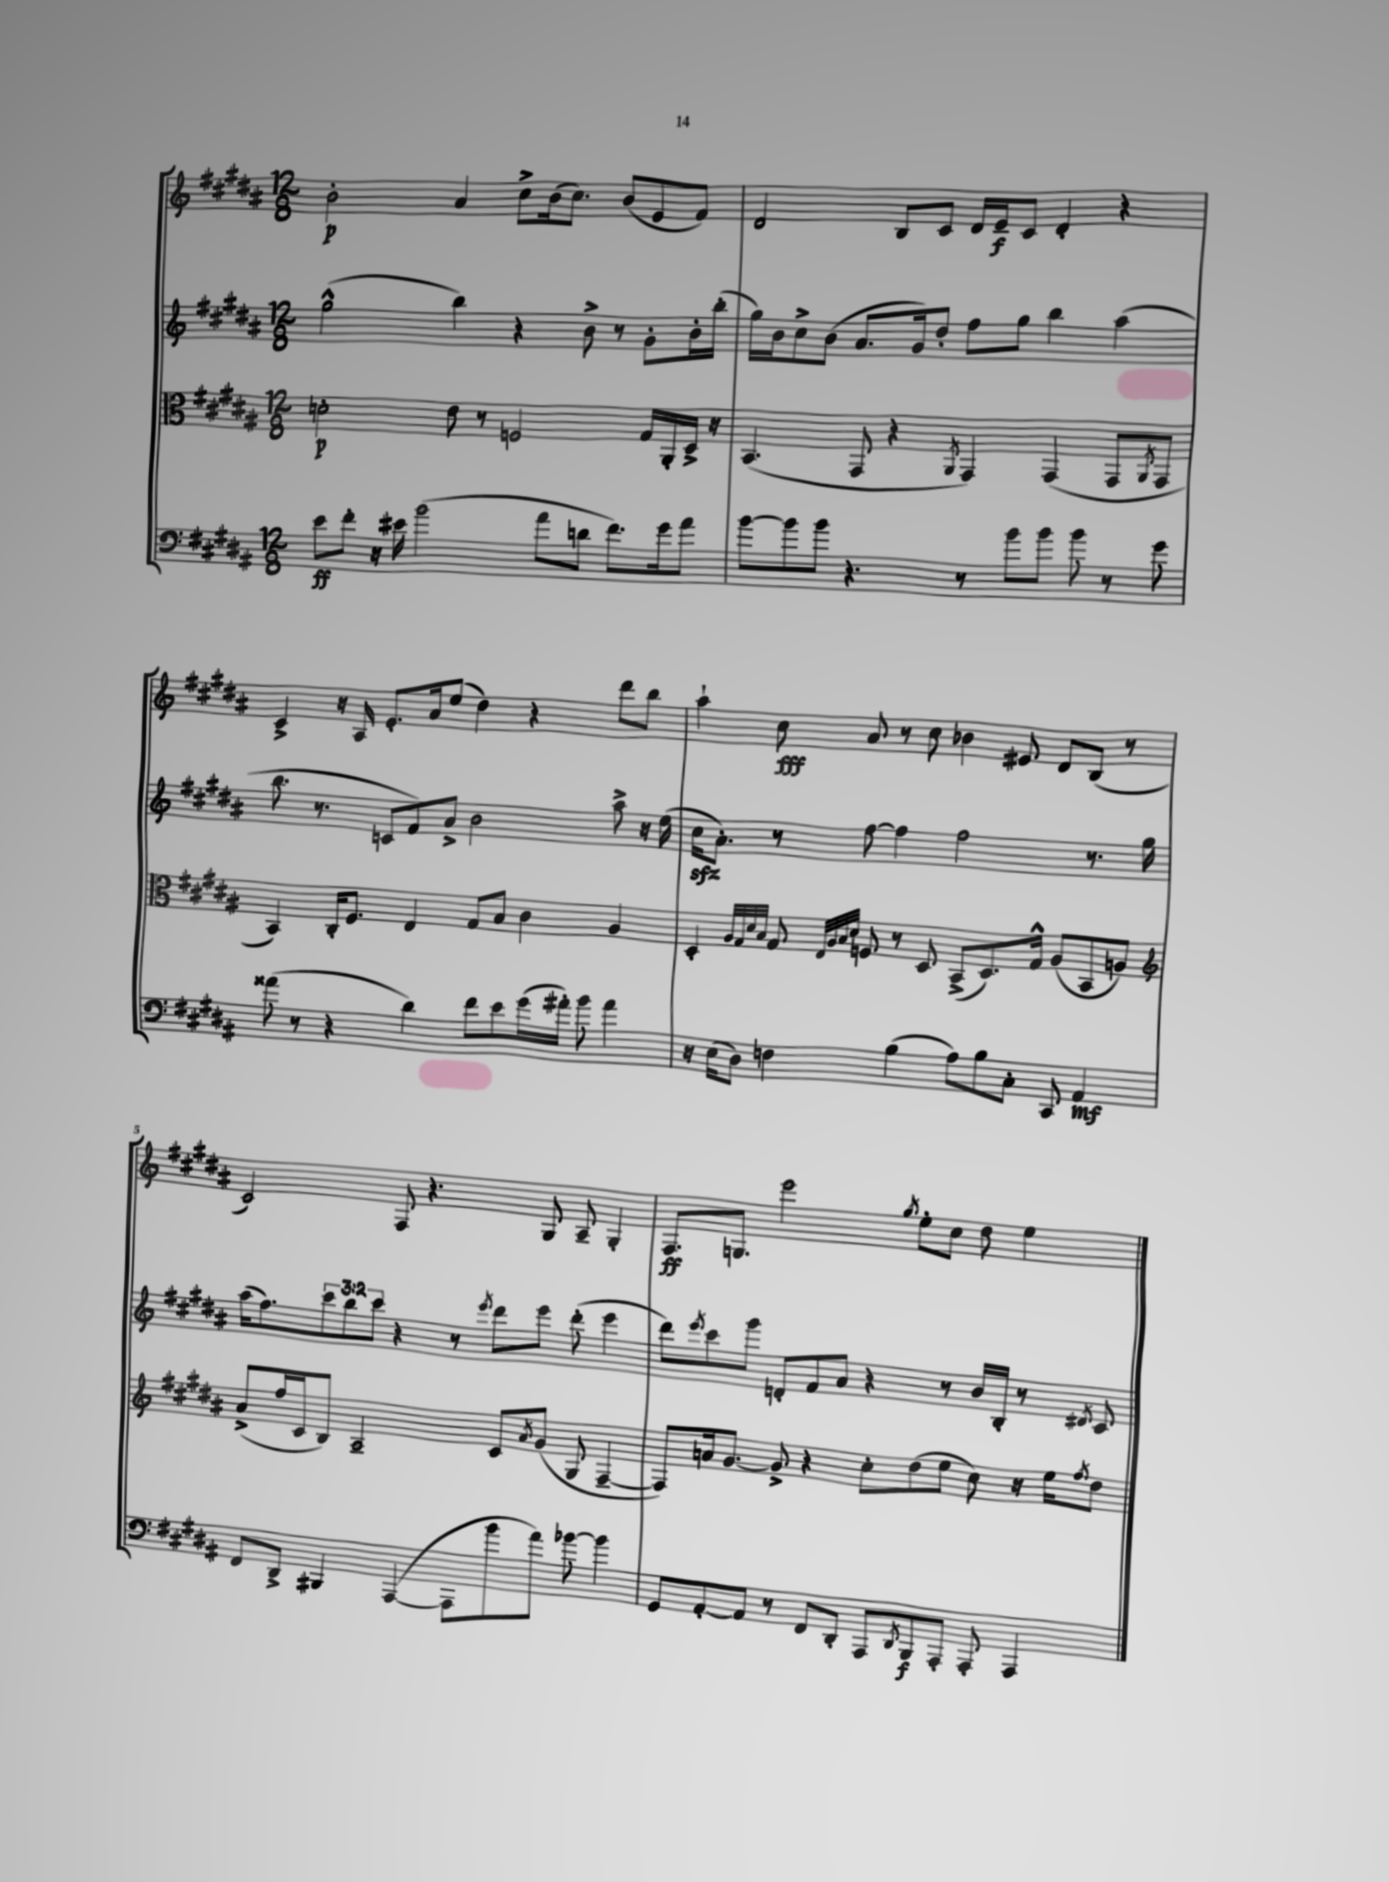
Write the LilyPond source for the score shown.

<<
\new StaffGroup <<
\new Staff = "s0" {
    \clef treble \key b \major \numericTimeSignature \time 12/8
    b'2-.\p ais'4 cis''8-> b'16( cis''8.) b'8( e'8 fis'8) |
    dis'2 b8 cis'8 dis'16 e'16--\f cis'8 dis'4-. r4 |
    cis'4-> r16 ais16 e'8.-. ais'16 e''8( dis''4) r4 dis'''8 b''8 |
    ais''4-! cis''8\fff ais'8 r8 cis''8 bes'4 eis'8 dis'8 b8( r8 |
    cis'2) fis8 r4. gis8 ais8-- gis4-. |
    fis8.\ff g8. e'''2 \acciaccatura { gis''8 } e''8-. cis''8 dis''8 e''4 \bar "|." |
}
\new Staff = "s1" {
    \clef treble \key b \major \numericTimeSignature \time 12/8 \override Staff.TupletNumber.text = #tuplet-number::calc-fraction-text
    gis''2-^( b''4) r4 b'8-> r8 gis'8-. b'16-. b''16-.( |
    gis''16) b'16 cis''8-> b'8( ais'8. gis'16) dis''8-. fis''8 gis''8 b''4 ais''4( |
    b''8. r8. c'8 fis'8) ais'8-> b'2 ais''8-> r16 e''16( |
    cis''16\sfz ais'8.-.) r8 fis''8~ fis''4 fis''2 r8. gis''16 |
    ais''16( fis''8.) \tuplet 3/2 { cis'''8 b''8 cis'''8 } r4 r8 \acciaccatura { e'''8 } dis'''8 e'''8 dis'''8-.( e'''4 |
    dis'''8) \acciaccatura { e'''8 } cis'''8 gis'''8 d'8-. fis'8 ais'8 r4 r8 b'16 b16-. r8 \acciaccatura { dis'8 } cis'8 \bar "|." |
}
\new Staff = "s2" {
    \clef alto \key b \major \numericTimeSignature \time 12/8
    d'2-.\p e'8 r8 f2 gis16 ais,16-. dis16-> r16 |
    b,4.( gis,8 r4 \acciaccatura { ais,8 } gis,4) gis,4( gis,8 \acciaccatura { ais,8 } gis,8 |
    b,4) cis16-. fis8. e4 gis8 b8 cis'4 ais4 |
    dis4-. \grace { ais32 gis32 dis'32 b32 } gis8 \grace { e32 ais32 b32 dis'32 } f8 r8 dis8 b,8->( dis8.) gis16-^ ais8( b,8 a8) |
    \clef treble ais'8->( fis''16 cis'16 b8) ais2-- cis'8 \acciaccatura { ais'8 } gis'8( gis8 fis4~-- |
    fis8) a'16 gis'8.~ gis'8-> r4 cis''8-. dis''8( e''8 cis''8) r16 e''16 \acciaccatura { fis''8 } dis''8 \bar "|." |
}
\new Staff = "s3" {
    \clef bass \key b \major \numericTimeSignature \time 12/8
    e'8\ff fis'8-. r16 eis'16 b'2( ais'8 d'8 fis'8.) gis'16 ais'8 |
    b'8~ b'8 b'8 r4. r8 b'8 b'8 b'8 r8 gis'8 |
    aisis'8( r8 r4 dis'4) fis'8 e'8 gis'16( ais'16-.) b'8 ais'4 |
    r16 e16( dis8) f4 b4( ais8) b8 cis8-. cis,8 ais,4\mf |
    fis,8 dis,8-> bis,,4 ais,,4~( ais,,8 b'8 ais'8) bes'8~ bes'4 |
    gis,8 ais,8~-. ais,8 r8 fis,8 dis,8-. ais,,8 \acciaccatura { dis,8 } b,,8\f ais,,8-. ais,,8-. ais,,4 \bar "|." |
}
>>
>>
\layout { \context { \Score \override BarNumber.break-visibility = ##(#f #t #t) barNumberVisibility = #(every-nth-bar-number-visible 5) } }
